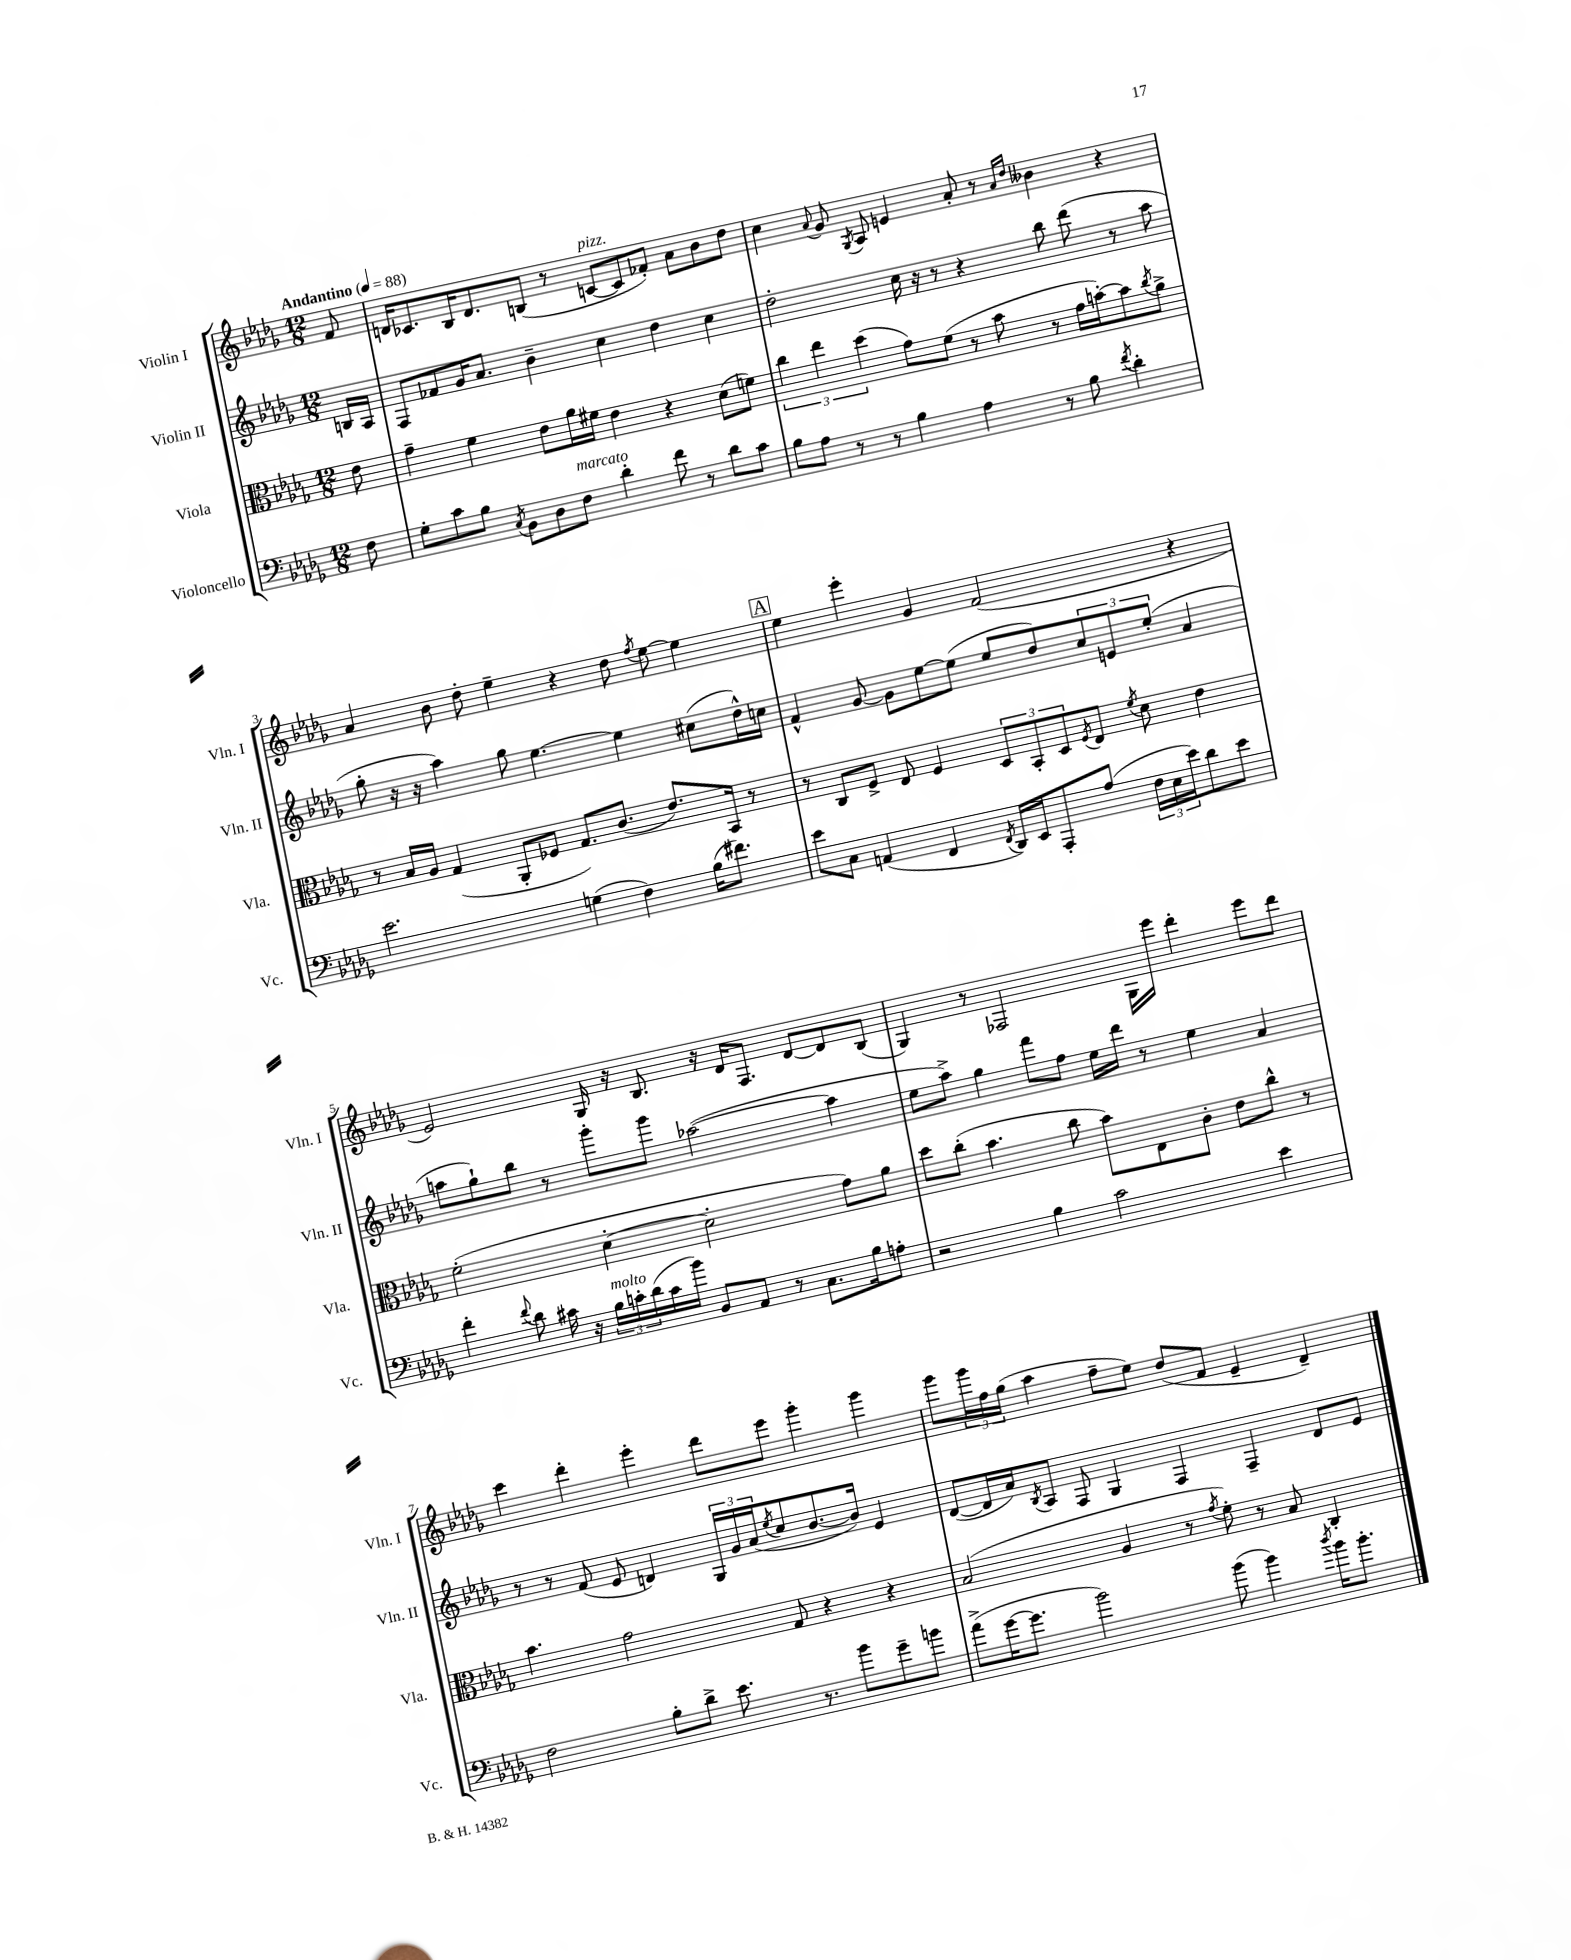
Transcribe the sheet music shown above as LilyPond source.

<<
\new StaffGroup <<
\new Staff = "s0" \with { instrumentName = "Violin I" shortInstrumentName = "Vln. I" } {
    \clef treble \key des \major \numericTimeSignature \time 12/8 \partial 8 \tempo "Andantino" 4 = 88
    f'8 |
    d'16 ces'8. bes16 d'8. b8( r8 c'8~^\markup { \italic "pizz." } c'8 fes'8-.) aes'8 bes'8 des''8 |
    c''4 \appoggiatura { aes'8 } ges'8 \acciaccatura { ges8 } aes8 e'4 aes'8-. r8 \grace { aes'16 des''16 } beses'4 r4 |
    aes'4 bes'8 des''8-. ees''4-- r4 des''8 \acciaccatura { f''8 } ees''8~ ees''4 |
    \mark \markup { \box "A" } ees''4 ees'''4-. ges'4 f'2( r4 |
    ees'2) ges16 r16 bes8. r16 des'16 f8. des'8~ des'8 bes8( |
    ges4) r8 fes2 ges16 ees'''16 des'''4-. ees'''8 des'''8 |
    c'''4 des'''4-. ees'''4-. des'''8 ees'''8 ges'''4-. ges'''4 |
    ges'''8 \tuplet 3/2 { ges'''16 f''16 ges''16( } aes''4 f''8-- ees''8) des''8( f'8 ees'4-- des'4--) \bar "|." |
}
\new Staff = "s1" \with { instrumentName = "Violin II" shortInstrumentName = "Vln. II" } {
    \clef treble \key des \major \numericTimeSignature \time 12/8 \partial 8
    b16 aes16 |
    f8 fes'8 ges'16 aes'8. bes'4-- c''4 des''4 c''4 |
    des''2-. c''16 r16 r8 r4 bes''8 des'''8( r8 aes''8 |
    ges''8-. r16 r16 aes''4) ges''8 ees''4.~ ees''4 cis''8( des''16-^) c''16 |
    \mark \markup { \box "A" } f'4-^ ges'8~ ges'8 ees''8~ ees''8( ees''8 des''8) \tuplet 3/2 { c''8 e'8 ees''8-.( } aes'4 |
    a''8 ges''8-!) bes''8 r8 ges'''8-. ges'''8 aes''2~( aes''4 |
    ees''8 aes''8->) ges''4 f'''8 f''8 ees''16 des'''16 r8 ees''4 aes'4 |
    r8 r8 f'8( ees'8 d'4) \tuplet 3/2 { ges16 ges'16 aes'16( } \acciaccatura { ees''8 } c''8 bes'8.~ bes'16) ees'4 |
    des'8~( des'16 aes'16) \acciaccatura { bes8 } aes8 f8 ges4 f4 f4-- des'8 ees'8 \bar "|." |
}
\new Staff = "s2" \with { instrumentName = "Viola" shortInstrumentName = "Vla." } {
    \clef alto \key des \major \numericTimeSignature \time 12/8 \partial 8
    ees'8 |
    ges'4-- f'4 ees'8 aes'16 fis'16 ees'4 r4 des'8( f'8) |
    \tuplet 3/2 { c''4 ees''4 des''4( } ges'8) f'8( r8 bes'8 r8 ges'16 b'16~-.) b'8 \acciaccatura { c''8 } aes'8-> |
    r8 bes16 aes16 ges4( aes,8-. fes8 ges8.) c'8.( ees'8.) bes,16 r8 |
    \mark \markup { \box "A" } r8 c8 f8-> ees8 f4 \tuplet 3/2 { des8 bes,8-. des8 } \acciaccatura { f8 } ees8 \acciaccatura { f'8 } des'8 ees'4 |
    f'2-.( des'4~-. des'2-. ges'8) aes'8 |
    des''8 c''8-.( bes'4. c''8 bes'8) ees8 c'8-. ees'8 c''8-^ r8 |
    bes'4. ges'2 ges8 r4 r4 |
    bes2( aes4 r8 \acciaccatura { ges'8 } f'8-.) r8 bes8 c4-. \bar "|." |
}
\new Staff = "s3" \with { instrumentName = "Violoncello" shortInstrumentName = "Vc." } {
    \clef bass \key des \major \numericTimeSignature \time 12/8 \partial 8
    f8 |
    ges8-. c'8 bes8 \acciaccatura { c8 } bes,8 des8 f8^\markup { \italic "marcato" } des'4-. f'8 r8 des'8 c'8 |
    bes8 aes8 r8 r8 bes4 aes4 r8 bes8 \acciaccatura { f'8 } des'4-. |
    ees'2. g4( f4) bes16( fis'8.) |
    \mark \markup { \box "A" } ees'8 c8 a,4( f,4 \acciaccatura { f,8 } des,16) ees,16 aes,,8-. aes8( \tuplet 3/2 { f16 ees16 ees'16) } des'8 ees'8 |
    f'4-. \appoggiatura { f'8 } des'8 cis'16 r16 \tuplet 3/2 { bes16^\markup { \italic "molto" } c'16-. des'16( } c'16 bes'16) bes,8 aes,8 r8 c8. bes16 a8-. |
    r2 bes4 c'2 ees'4 |
    f2 bes8-. des'8-> ees'8. r8. bes'8 ges'8-- b'8 |
    aes'8->( ges'16~ ges'8. bes'2) bes'8( bes'4) \acciaccatura { des''8 } bes'16 bes'8.-. \bar "|." |
}
>>
>>
